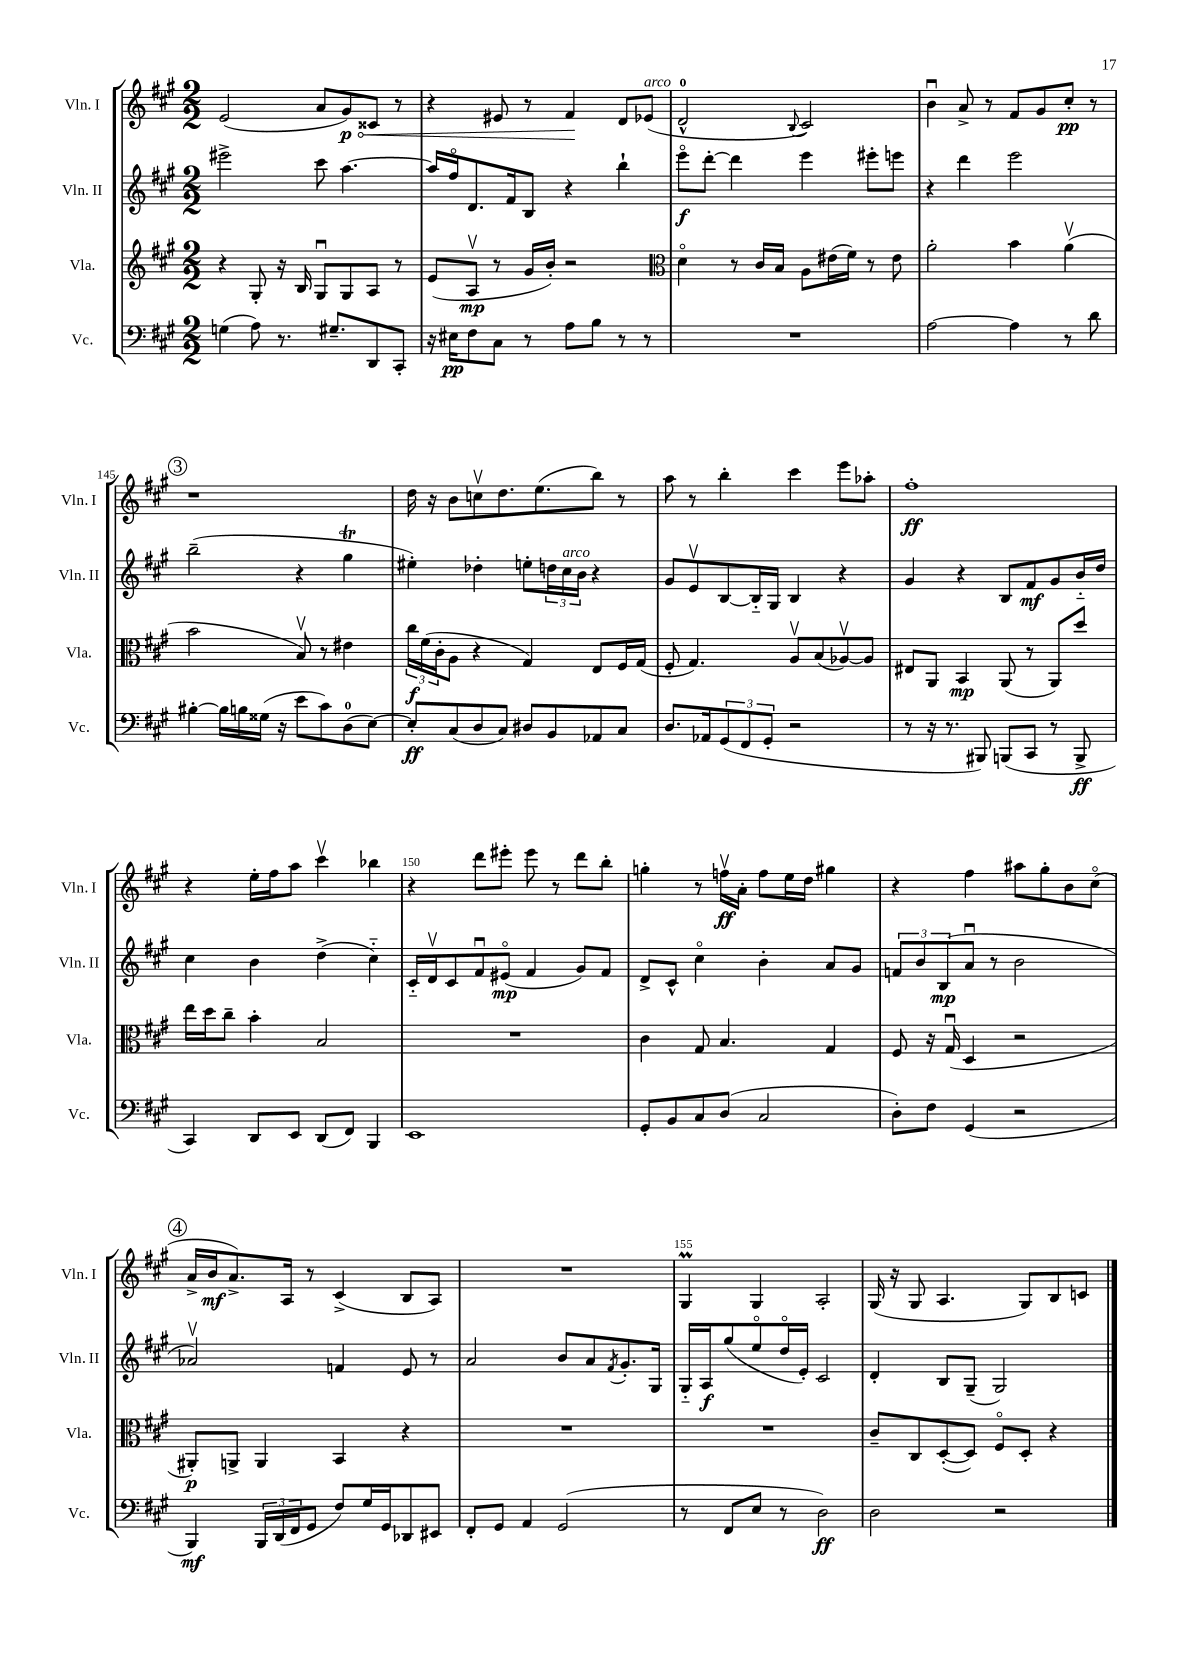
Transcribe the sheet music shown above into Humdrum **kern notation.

**kern	**dynam	**kern	**dynam	**kern	**dynam	**kern	**dynam
*part4	*part4	*part3	*part3	*part2	*part2	*part1	*part1
*staff4	*staff4	*staff3	*staff3	*staff2	*staff2	*staff1	*staff1
*I"Vc.	*	*I"Vla.	*	*I"Vln. II	*	*I"Vln. I	*
*I'Vc.	*	*I'Vla.	*	*I'Vln. II	*	*I'Vln. I	*
*clefF4	*	*clefG2	*	*clefG2	*	*clefG2	*
*k[f#c#g#]	*	*k[f#c#g#]	*	*k[f#c#g#]	*	*k[f#c#g#]	*
*M2/2	*	*M2/2	*	*M2/2	*	*M2/2	*
=141	=141	=141	=141	=141	=141	=141	=141
(4Gn\	.	4r	.	2eee#X^\	.	(2e/	.
8A\)	.	8G#'/	.	.	.	.	.
8.r	.	16r	.	.	.	.	.
.	.	16B/	.	.	.	.	.
.	.	8G#u/L	.	8ccc#\	.	8a/L	.
8.G#X~/L	.	.	.	.	.	.	.
!	!	!	!	!	!	!	!LO:HP:b
.	.	8G#/	.	[4.aa\	.	8g#/)	< p
8DD/	.	8A/J	.	.	.	8c##X/J	.
8CC#'/J	.	8r	.	.	.	8r	.
=142	=142	=142	=142	=142	=142	=142	=142
16r	.	(8e/L	.	16aa/LL]	.	4r	.
16E#X\KL	pp	.	.	16ff#/J	.	.	.
8F#\	.	8Av/J	mp	8.d/	.	.	.
8C#\J	.	8r	.	.	.	8e#X/	.
.	.	.	.	16f#/k	.	.	.
8r	.	16g#/LL	.	8B/J	.	8r	.
.	.	16b'/JJ)	.	.	.	.	.
8A\L	.	2r	.	4r	.	4f#/	.
8B\J	.	.	.	.	.	.	.
8r	.	.	.	4bb`\	.	8d/L	[
!	!	!	!	!	!	!LO:TX:a:i:t=arco	!
8r	.	.	.	.	.	(8e-X/J	.
=143	=143	=143	=143	=143	=143	=143	=143
*	*	*clefC3	*	*	*	*	*
1r	.	4d\	.	8eee\L	f	2d^^/	.
.	.	.	.	[8ddd'\J	.	.	.
.	.	8r	.	4ddd\]	.	.	.
.	.	16c#/LL	.	.	.	.	.
.	.	16B/JJ	.	.	.	.	.
.	.	.	.	.	.	8qqB/	.
.	.	8A\L	.	4eee\	.	2c#/)	.
.	.	(16e#X\L	.	.	.	.	.
.	.	16f#\JJ)	.	.	.	.	.
.	.	8r	.	8eee#X'\L	.	.	.
.	.	8e#\	.	8eeen\J	.	.	.
=144	=144	=144	=144	=144	=144	=144	=144
[2A\	.	2a'\	.	4r	.	4bu\	.
.	.	.	.	4ddd\	.	8a^/	.
.	.	.	.	.	.	8r	.
4A\]	.	4b\	.	2eee\	.	8f#/L	.
.	.	.	.	.	.	8g#/	.
8r	.	(4av\	.	.	.	8cc#'/J	pp
8d\	.	.	.	.	.	8r	.
!!LO:LB:g=z
!!LO:REH:place=s1:t=3
=145	=145	=145	=145	=145	=145	=145	=145
[4B#X'\	.	2b\	.	(2bb~\	.	1r	.
16B#\LL]	.	.	.	.	.	.	.
16Bn\	.	.	.	.	.	.	.
(16G##X\JJ	.	.	.	.	.	.	.
16r	.	.	.	.	.	.	.
8e\L	.	8Bv/)	.	4r	.	.	.
8c#\)	.	8r	.	.	.	.	.
(8D\	.	4e#X\	.	4gg#t\	.	.	.
[8E\J)	.	.	.	.	.	.	.
=146	=146	=146	=146	=146	=146	=146	=146
8E'/L]	ff	24cc#\LL	f	4ee#X'\)	.	16dd\	.
.	.	(24f#\	.	.	.	.	.
.	.	.	.	.	.	16r	.
.	.	24c#'\J	.	.	.	.	.
(8C#/	.	8A\J	.	.	.	8b\L	.
8D/	.	4r	.	4dd-X'\	.	8ccnv\	.
8C#/J)	.	.	.	.	.	8.dd\	.
8D#X/L	.	4G#/)	.	8een'\L	.	.	.
.	.	.	.	.	.	(8.ee\	.
8BB/	.	.	.	24ddn\L	.	.	.
!	!	!	!	!LO:TX:a:i:t=arco	!	!	!
.	.	.	.	24cc#\	.	.	.
.	.	.	.	24b\JJ	.	.	.
8AA-X/	.	8E/L	.	4r	.	8bb\J)	.
8C#/J	.	16F#/L	.	.	.	8r	.
.	.	(16G#/JJ	.	.	.	.	.
=147	=147	=147	=147	=147	=147	=147	=147
8.D/L	.	8F#'/	.	8g#/L	.	8aa\	.
.	.	4.G#/)	.	8ev/	.	8r	.
16AA-X/k	.	.	.	.	.	.	.
(12GG#/	.	.	.	[8B/	.	4bb'\	.
12FF#/	.	.	.	.	.	.	.
.	.	.	.	16B/L]	.	.	.
12GG#'/J	.	.	.	.	.	.	.
.	.	.	.	16G#/JJ	.	.	.
2r	.	8Av/L	.	4B/	.	4ccc#\	.
.	.	(8B/	.	.	.	.	.
.	.	[8A-Xv/)	.	4r	.	8eee\L	.
.	.	8A-/J]	.	.	.	8aa-X'\J	.
=148	=148	=148	=148	=148	=148	=148	=148
8r	.	8E#X/L	.	4g#/	.	1ff#'	ff
16r	.	8AA/J	.	.	.	.	.
8.r	.	.	.	.	.	.	.
.	.	4BB/	mp	4r	.	.	.
8BBB#X/)	.	.	.	.	.	.	.
(8BBBn/L	.	(8AA/	.	8B/L	.	.	.
8CC#/J	.	8r	.	8f#/	mf	.	.
8r	.	8AA/L)	.	8g#/	.	.	.
8BBB^/	ff	8dd/J	.	16b/L	.	.	.
.	.	.	.	16dd/JJ	.	.	.
!!LO:LB:g=z
=149	=149	=149	=149	=149	=149	=149	=149
4CC#/)	.	16ee\LL	.	4cc#\	.	4r	.
.	.	16dd\J	.	.	.	.	.
.	.	8cc#~\J	.	.	.	.	.
8DD/L	.	4b'\	.	4b\	.	16ee'\LL	.
.	.	.	.	.	.	16ff#\J	.
8EE/J	.	.	.	.	.	8aa\J	.
(8DD/L	.	2B/	.	(4dd^\	.	4ccc#v\	.
8FF#/J)	.	.	.	.	.	.	.
4BBB/	.	.	.	4cc#\)	.	4bb-X\	.
=150	=150	=150	=150	=150	=150	=150	=150
1EE	.	1r	.	16c#/LL	.	4r	.
.	.	.	.	16dv/J	.	.	.
.	.	.	.	8c#/	.	.	.
.	.	.	.	8f#u/	.	8ddd\L	.
.	.	.	.	(8e#X/J	mp	8eee#X'\J	.
.	.	.	.	4f#/	.	8eee#\	.
.	.	.	.	.	.	8r	.
.	.	.	.	8g#/L)	.	8ddd\L	.
.	.	.	.	8f#/J	.	8bb'\J	.
=151	=151	=151	=151	=151	=151	=151	=151
8GG#'/L	.	4c#\	.	8d^/L	.	4ggn'\	.
8BB/	.	.	.	8c#^^/J	.	.	.
8C#/	.	8G#/	.	4cc#\	.	8r	.
(8D/J	.	4.B/	.	.	.	16ffnv\LL	ff
.	.	.	.	.	.	16a'\JJ	.
2C#/	.	.	.	4b'\	.	8ff\L	.
.	.	.	.	.	.	16ee\L	.
.	.	.	.	.	.	16dd\JJ	.
.	.	4G#/	.	8a/L	.	4gg#X\	.
.	.	.	.	8g#/J	.	.	.
=152	=152	=152	=152	=152	=152	=152	=152
8D'\L)	.	8F#/	.	12fn/L	.	4r	.
.	.	.	.	12b/	.	.	.
8F#\J	.	16r	.	.	.	.	.
.	.	.	.	(12B/	mp	.	.
.	.	(16G#u/	.	.	.	.	.
(4GG#/	.	4D/	.	8au/J	.	4ff#\	.
.	.	.	.	8r	.	.	.
2r	.	2r	.	2b\	.	8aa#X\L	.
.	.	.	.	.	.	8gg#'\	.
.	.	.	.	.	.	8b\	.
.	.	.	.	.	.	(8cc#\J	.
!!LO:LB:g=z
!!LO:REH:place=s1:t=4
=153	=153	=153	=153	=153	=153	=153	=153
4BBB/)	mf	8AA#X'/L)	p	2a-Xv/)	.	16a^/LL	.
.	.	.	.	.	.	16b/J	mf
.	.	8AAn^/J	.	.	.	8.a^/)	.
24BBB/LL	.	4AA/	.	.	.	.	.
(24DD/	.	.	.	.	.	.	.
.	.	.	.	.	.	16A/Jk	.
24FF#/J	.	.	.	.	.	.	.
8GG#/J	.	.	.	.	.	8r	.
8F#/L)	.	4BB/	.	4fn/	.	(4c#^/	.
16G#/L	.	.	.	.	.	.	.
16GG#/J	.	.	.	.	.	.	.
8DD-X/	.	4r	.	8e/	.	8B/L	.
8EE#X/J	.	.	.	8r	.	8A/J)	.
=154	=154	=154	=154	=154	=154	=154	=154
8FF#'/L	.	1r	.	2a/	.	1r	.
8GG#/J	.	.	.	.	.	.	.
4AA/	.	.	.	.	.	.	.
(2GG#/	.	.	.	8b/L	.	.	.
.	.	.	.	8a/	.	.	.
.	.	.	.	8qf#/	.	.	.
.	.	.	.	8.g#'/	.	.	.
.	.	.	.	16G#/Jk	.	.	.
=155	=155	=155	=155	=155	=155	=155	=155
8r	.	1r	.	16G#/LL	.	4G#m/	.
.	.	.	.	16A/J	f	.	.
8FF#/L	.	.	.	(8gg#/	.	.	.
8E/J	.	.	.	8ee/	.	4G#/	.
8r	.	.	.	16dd/L	.	.	.
.	.	.	.	16e'/JJ)	.	.	.
2D\)	ff	.	.	2c#/	.	2A'/	.
=156	=156	=156	=156	=156	=156	=156	=156
2D\	.	8c#~/L	.	4d'/	.	(16G#/	.
.	.	.	.	.	.	16r	.
.	.	8C#/	.	.	.	8G#/	.
.	.	([8D'/	.	8B/L	.	4.A/	.
.	.	8D/J])	.	(8G#~/J	.	.	.
2r	.	8F#/L	.	2G#/)	.	.	.
.	.	8D'/J	.	.	.	8G#/L)	.
.	.	4r	.	.	.	8B/	.
.	.	.	.	.	.	8cn/J	.
==	==	==	==	==	==	==	==
*-	*-	*-	*-	*-	*-	*-	*-
